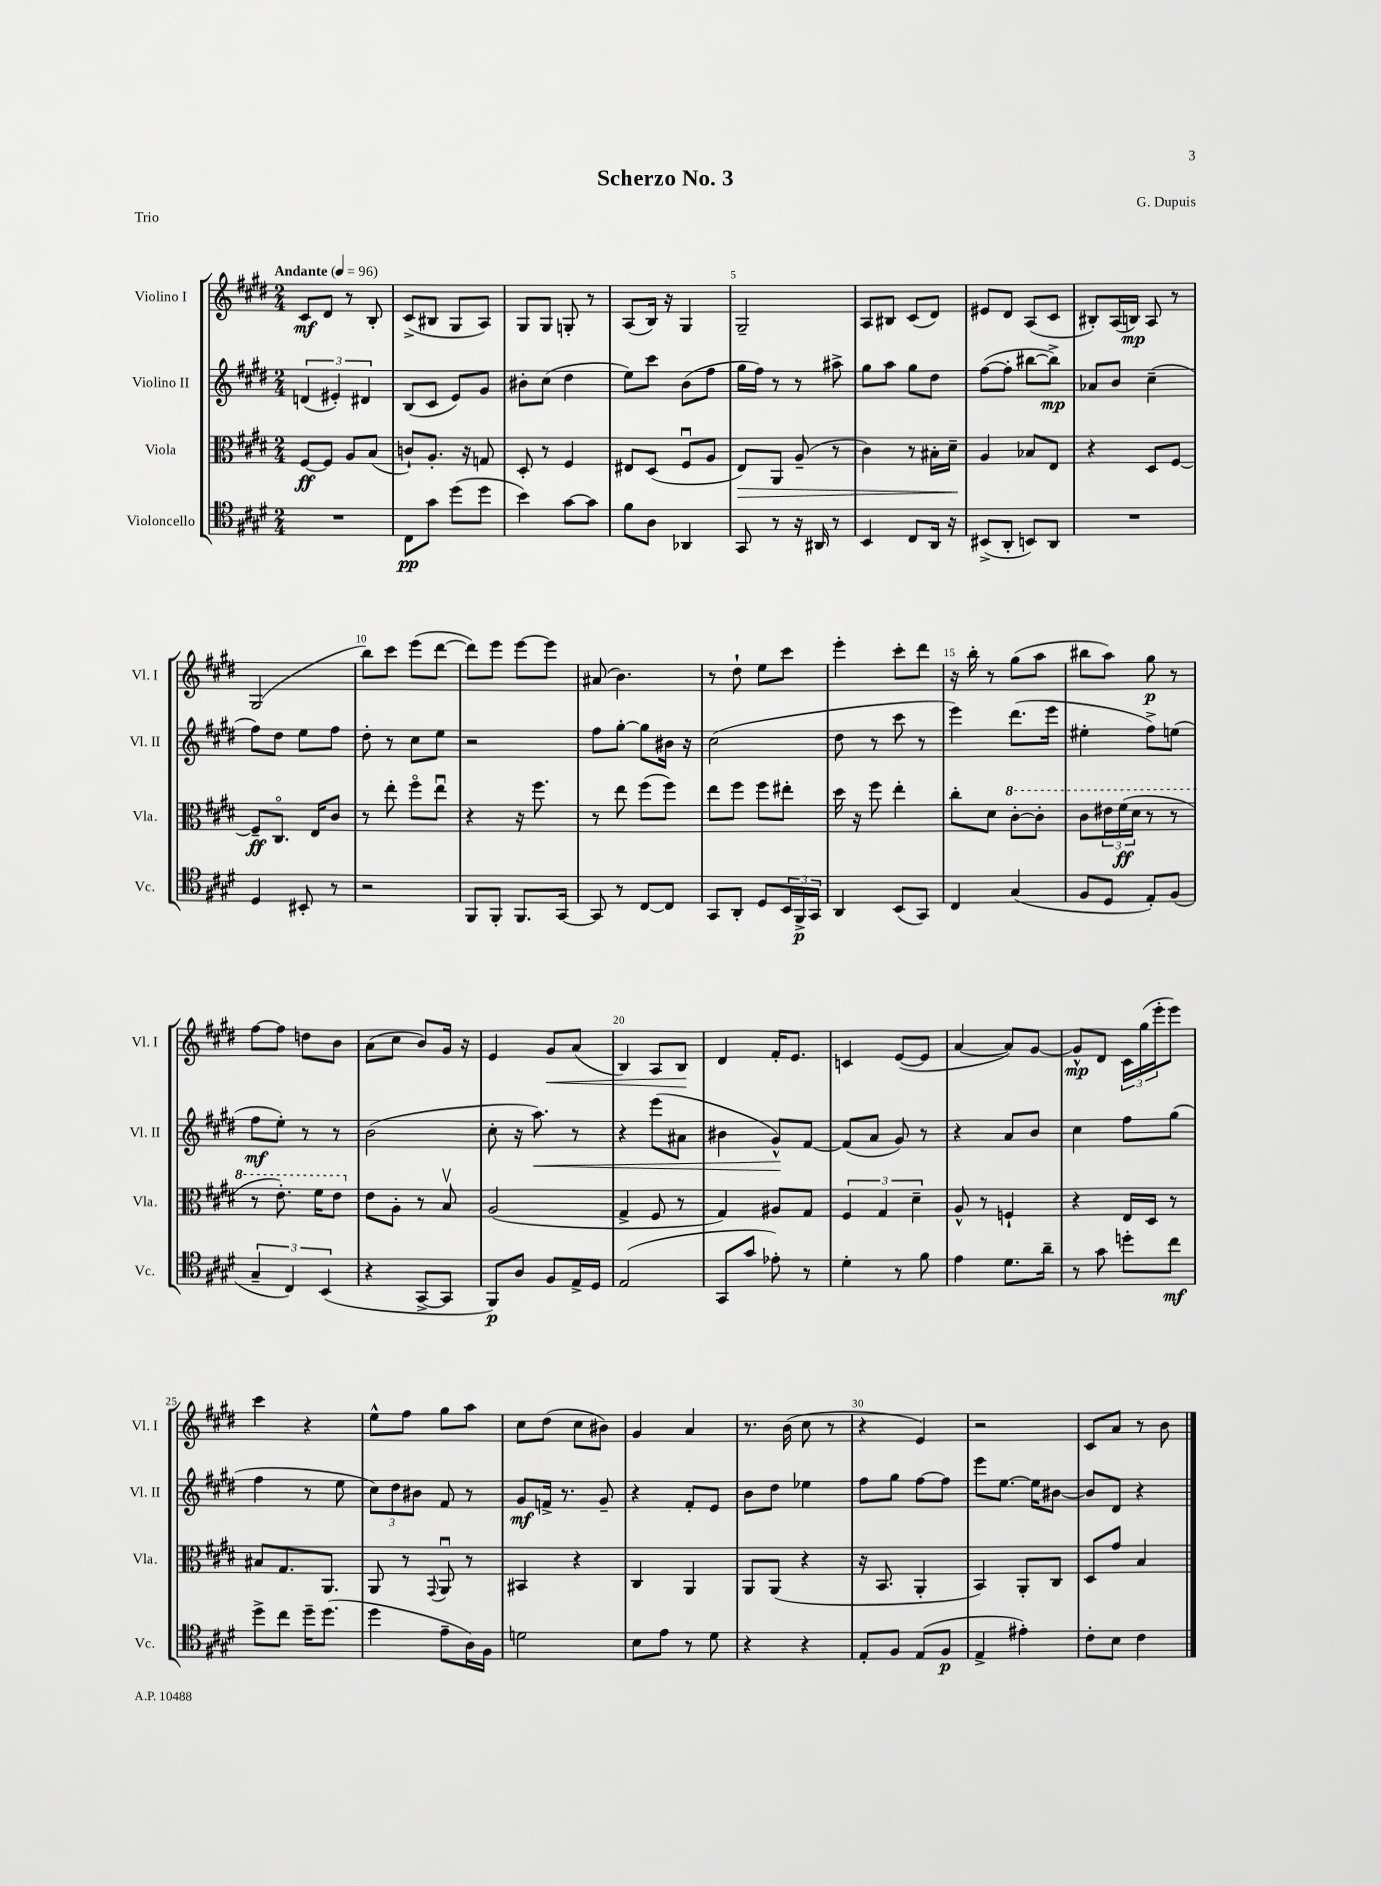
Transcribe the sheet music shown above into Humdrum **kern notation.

**kern	**kern	**kern	**kern
*staff4	*staff3	*staff2	*staff1
*clefC4	*clefC3	*clefG2	*clefG2
*k[f#c#g#d#]	*k[f#c#g#d#]	*k[f#c#g#d#]	*k[f#c#g#d#]
*M2/4	*M2/4	*M2/4	*M2/4
*MM96	*MM96	*MM96	*MM96
2r	[8F#	(6d	8c#
.	8F#]	.	8d#
.	.	6e#')	.
.	8A	.	8r
.	.	6d#	.
.	(8B	.	8B'
=	=	=	=
8C#	8c`)	(8B	(8c#^
8g#	8.A'	8c#	8B#
(8dd#	.	8e)	8G#
.	16r	.	.
8dd#	8G	8g#	8A)
=	=	=	=
4b)	8D#'	8b#'	8G#
.	8r	(8cc#	8G#
[8g#	4F#	4dd#	8G'
8g#]	.	.	8r
=	=	=	=
8f#	8E#	8ee)	(8A
8A	(8D#	8ccc#	16B)
.	.	.	16r
4AA-	8F#u	(8b	4G#
.	8A	8ff#	.
=	=	=	=
8GG#	8E)	16gg#	2G#~
.	.	16ff#)	.
8r	8AA	8r	.
16r	(8A~	8r	.
16AA#	.	.	.
8r	8r	8aa#^	.
=	=	=	=
4BB	4c#)	8gg#	8A
.	.	8aa	8B#
8C#	8r	8gg#	(8c#
16AA	16B#'	8dd#	8d#)
16r	16d#~	.	.
=	=	=	=
(8BB#^	4A	([8ff#	8e#
8AA'	.	8ff#']	8d#
8BB)	8B-	[8bb#	(8A
8AA	8E	8bb#^])	8c#
=	=	=	=
2r	4r	8a-	8B#')
.	.	8b	(16A
.	.	.	16B)
.	8D#	(4cc#~	8A
.	[8F#	.	8r
=	=	=	=
4D#	8F#~]	8ff#)	(2G#
.	8.C#o	8dd#	.
8BB#'	.	8ee	.
.	16E	.	.
8r	8c#	8ff#	.
=	=	=	=
2r	8r	8dd#'	8bb)
.	8ee'	8r	8ccc#
.	8ff#o	8cc#	(8eee
.	8eeu	8ee	[8ddd#
=	=	=	=
8FF#	4r	2r	8ddd#])
8FF#'	.	.	8eee
8.FF#	16r	.	[8eee
.	8.ff#	.	.
.	.	.	8eee]
[16GG#	.	.	.
=	=	=	=
8GG#]	8r	8ff#	(8a#
8r	8ee	[8gg#'	4.b)
[8C#	(8ff#	8gg#]	.
8C#]	8ff#)	16b#	.
.	.	16r	.
=	=	=	=
8GG#	8ee	(2cc#	8r
8AA'	8ff#	.	8dd#`
8D#	8ff#	.	8ee
24BB	8ee#'	.	8ccc#
24FF#^	.	.	.
24GG#	.	.	.
=	=	=	=
4AA	16dd#	8dd#	4eee'
.	16r	.	.
.	8ff#	8r	.
(8BB	4ee'	8ccc#	8ccc#'
8GG#)	.	8r	8ddd#
=	=	=	=
4C#	8cc#'	4eee)	16r
.	.	.	16bb'
.	8d#	.	8r
(4G#	[8cc#'	(8.ddd#	(8gg#
.	8cc#']	.	8aa
.	.	16eee	.
=	=	=	=
8F#	8cc#	4ee#'	8bb#
8D#	24ee#	.	8aa)
.	(24ff#	.	.
.	24dd#	.	.
8E')	8r	8ff#^)	8gg#
(8F#	8r	(8ee	8r
=	=	=	=
6G#~	8r	8ff#	[8ff#
.	8.ee')	8ee')	8ff#]
6C#)	.	.	.
.	.	8r	8dd
.	16ff#	.	.
(6BB	.	.	.
.	8ee	8r	8b
=	=	=	=
4r	8e	(2b	(8a
.	8A'	.	8cc#
[8GG#^	8r	.	8b)
8GG#]	8Bv	.	16g#
.	.	.	16r
=	=	=	=
8FF#)	(2A	8cc#'	4e
8A	.	16r	.
.	.	8.aa)	.
8F#	.	.	8g#
16E^	.	8r	(8a
16D#	.	.	.
=	=	=	=
(2E	4G#^	4r	4B)
.	8F#	(8eee	8A
.	8r	8a#	8B
=	=	=	=
8GG#	4G#)	4b#	4d#
8g#	.	.	.
8e-')	8A#	8g#^^)	16f#'
.	.	.	8.e
8r	8G#	[8f#	.
=	=	=	=
4d#'	6F#	(8f#]	4c
.	.	8a	.
.	6G#	.	.
8r	.	8g#)	([8e
.	6d#~	.	.
8f#	.	8r	8e]
=	=	=	=
4e	8A^^	4r	[4a
.	8r	.	.
8.d#	4F`	8a	8a])
.	.	8b	[8g#
16a~	.	.	.
=	=	=	=
8r	4r	4cc#	8g#^^]
8g#	.	.	8d#
8dd'	16E	8ff#	24c#
.	.	.	(24gg#
.	16D#	.	.
.	.	.	24eee'
8cc#	8r	(8gg#	8eee)
=	=	=	=
8dd#^	8B#	4ff#	4ccc#
8cc#	8.G#	.	.
16dd#~	.	8r	4r
(8.dd#	8.AA	.	.
.	.	8ee	.
=	=	=	=
4dd#	8AA	12cc#)	8ee^^
.	.	12dd#	.
.	8r	.	8ff#
.	.	12b#	.
.	8qqGG#	.	.
8e~	8AAu	8f#	8gg#
16A)	8r	8r	8aa
16F#	.	.	.
=	=	=	=
2d	4BB#	8g#	8cc#
.	.	16f^	(8dd#
.	.	8.r	.
.	4r	.	8cc#
.	.	8g#~	8b#)
=	=	=	=
8B	4C#	4r	4g#
8e	.	.	.
8r	4AA	8f#'	4a
8d#	.	8e	.
=	=	=	=
4r	8AA	8b	8.r
.	(8AA	8dd#	.
.	.	.	(16b
4r	4r	4ee-	8cc#
.	.	.	8r
=	=	=	=
8E'	16r	8ff#	4r
.	8.BB	.	.
8F#	.	8gg#	.
(8E	4AA'	[8ff#	4e)
8F#	.	8ff#]	.
=	=	=	=
4E^	4BB)	8eee	2r
.	.	[8.ee	.
4e#')	8AA'	.	.
.	.	16ee]	.
.	8C#	[8b#	.
=	=	=	=
8c#'	8D#	8b#]	8c#
8B	8g#	8d#	8a
4c#	4B	4r	8r
.	.	.	8b
==	==	==	==
*-	*-	*-	*-
